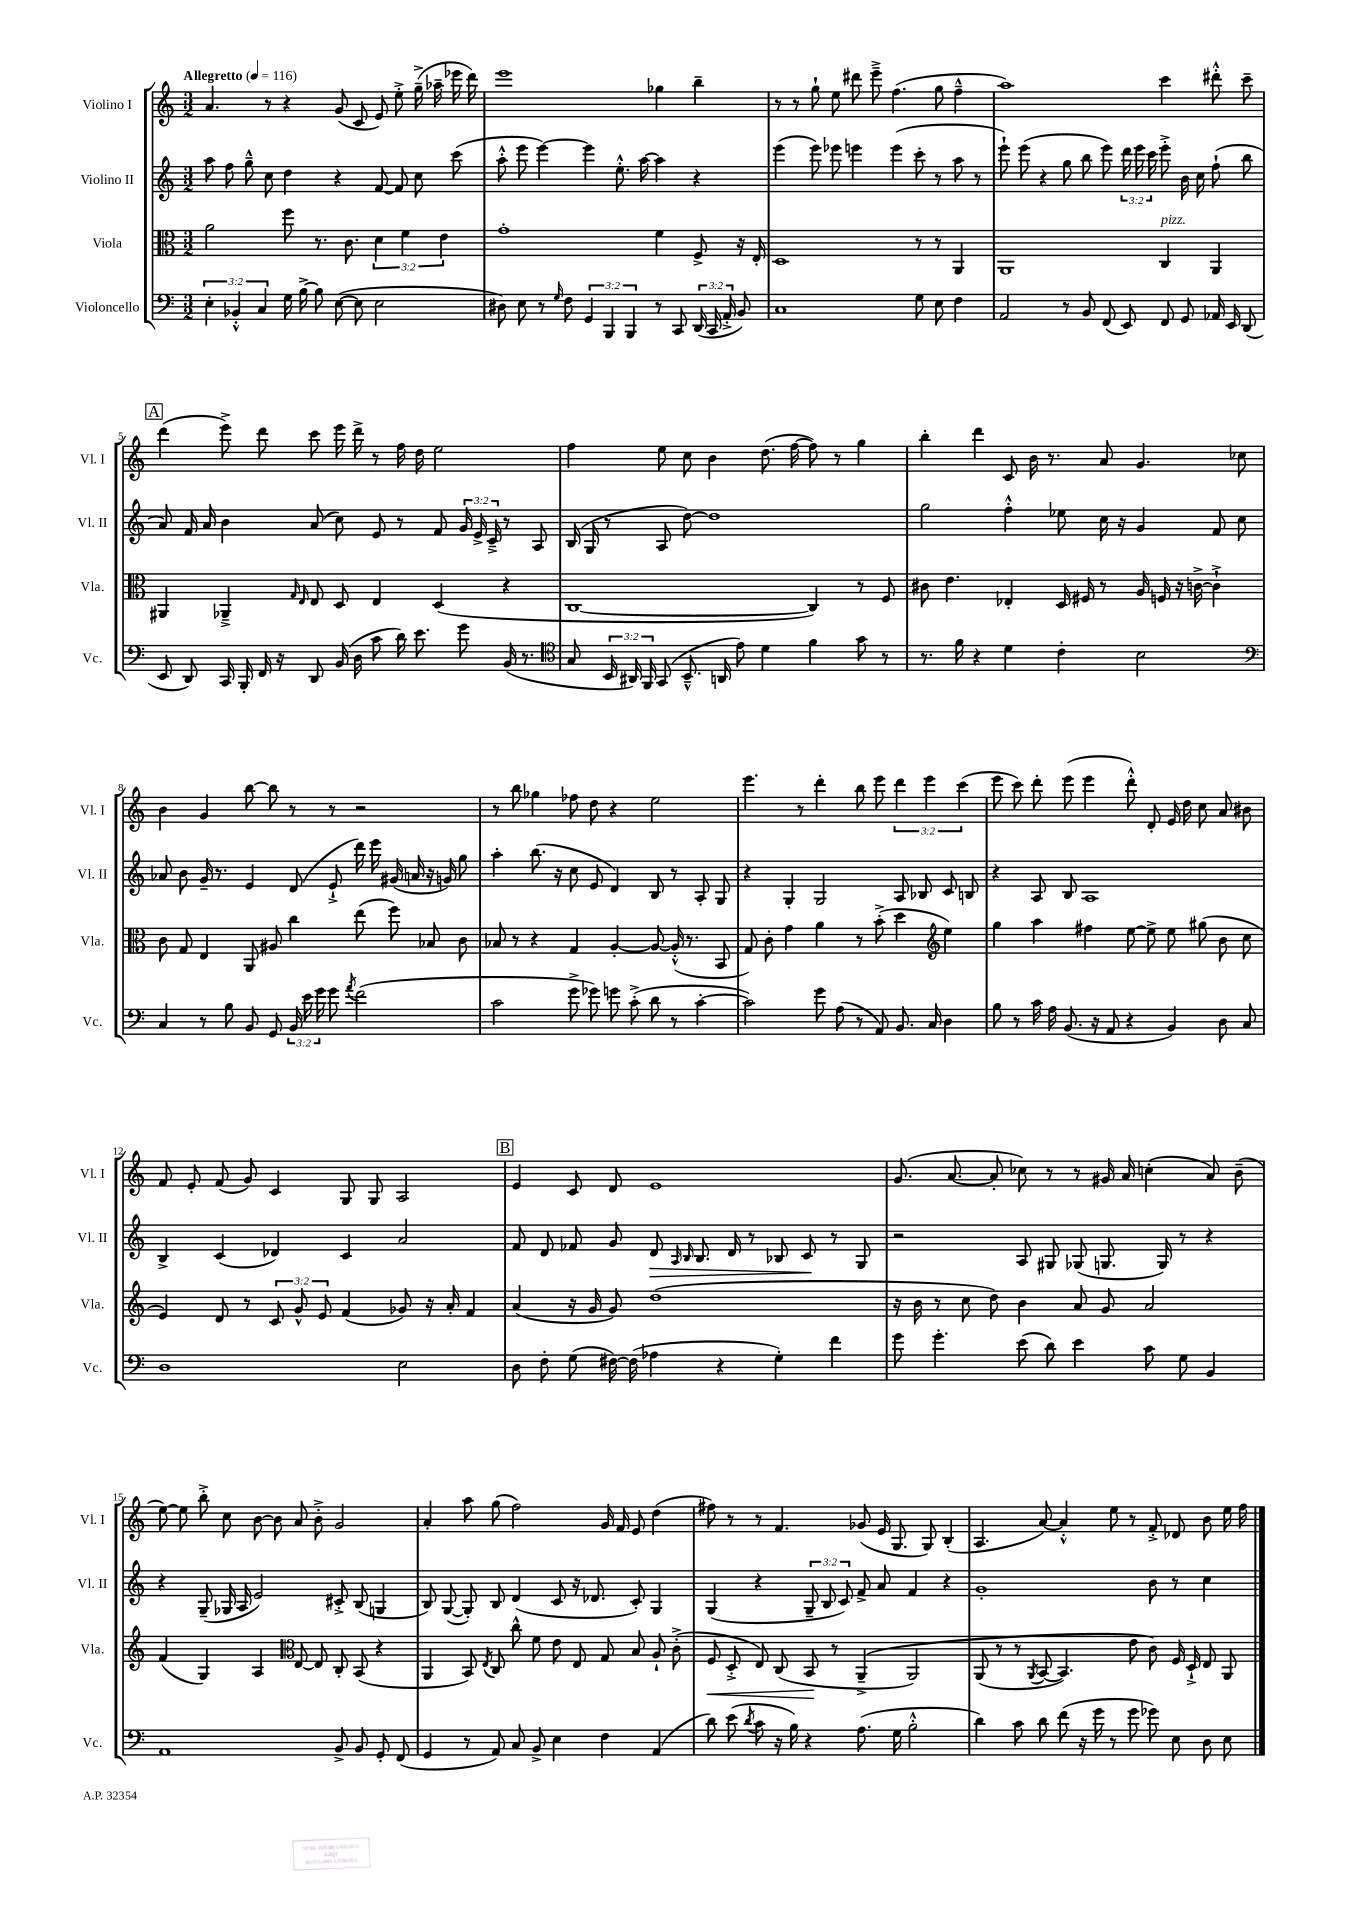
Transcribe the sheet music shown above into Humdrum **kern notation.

**kern	**kern	**kern	**kern
*staff4	*staff3	*staff2	*staff1
*clefF4	*clefC3	*clefG2	*clefG2
*k[]	*k[]	*k[]	*k[]
*M3/2	*M3/2	*M3/2	*M3/2
*MM116	*MM116	*MM116	*MM116
6E'	2a	8aa	4.a
.	.	8ff	.
6BB-'^^	.	.	.
.	.	8gg~^^	.
6C	.	.	.
.	.	8cc	8r
16G	8ff	4dd	4r
[16B^	.	.	.
8B]	8.r	.	.
([8E	.	4r	(8g
.	8.c	.	.
8E]	.	.	8c
2E	6d	[8f	8e)
.	.	8f]	8ee'^
.	6f	.	.
.	.	8cc	(16gg~^
.	.	.	16aa-~
.	6e	.	.
.	.	(8ccc	16eee-
.	.	.	16ddd)
=	=	=	=
8D#)	1g'	8aa'^^	1eee
8E	.	8eee	.
8r	.	[4eee)	.
16qqG	.	.	.
8F	.	.	.
6GG	.	4eee]	.
6BBB	.	.	.
.	.	8.ee'^^	.
6BBB	.	.	.
.	.	[16aa	.
8r	4f	4aa]	4gg-
8CC	.	.	.
(24DD	8F^	4r	4bb~
24CC	.	.	.
24AA'^	.	.	.
8BB)	16r	.	.
.	16E'	.	.
=	=	=	=
1C	1D	(4eee	8r
.	.	.	8r
.	.	8eee)	8gg`
.	.	8eee-	8ee
.	.	4eee	8ddd#
.	.	.	8eee~^
.	.	(4eee	(4.ff
8G	8r	8ccc'	.
8E	8r	8r	8gg
4F	4AA	8aa	4ff~^^
.	.	8r	.
=	=	=	=
2AA	1AA	8eee`)	1aa)
.	.	(8eee	.
.	.	4r	.
8r	.	8gg	.
8BB	.	8bb	.
(8FF	.	8eee)	.
8EE)	.	24ddd	.
.	.	24eee	.
.	.	24ccc	.
8FF	4C	8eee'^	4ccc
8GG	.	16b	.
.	.	16cc	.
16AA-	4AA	(8ff`	8ddd#'^^
16EE	.	.	.
(8DD	.	8bb	8ccc~
=	=	=	=
8EE	4AA#	8a)	(4ddd
8DD)	.	16f	.
.	.	16a	.
16CC	4AA-~^	4b	8eee^)
16BBB'	.	.	.
16FF	.	.	8ddd
16r	.	.	.
.	16qqG	.	.
.	16qqE	.	.
8DD	8E	(8a	8ccc
(16BB	8D	8cc)	16eee
16D	.	.	16ddd^
8c	4E	8e	8r
16d)	.	8r	16ff
8.e	.	.	16dd
.	(4D	8f	2ee
8g	.	24g	.
.	.	24e^	.
.	.	24c~^	.
(16BB	4r	8r	.
8.r	.	.	.
.	.	8A	.
=	=	=	=
*clefC4	*	*	*
8G	[1C	(16B	4ff
.	.	16G	.
24BB	.	8r	.
24AA#)	.	.	.
24FF	.	.	.
(8GG	.	8A	8ee
8.BB~^^	.	[8dd)	8cc
.	.	1dd]	4b
16AA	.	.	.
8e)	.	.	.
4d	.	.	(8.dd
.	.	.	[16ff
4f	4C])	.	8ff])
.	.	.	8r
8g	8r	.	4gg
8r	8F	.	.
=	=	=	=
8.r	8c#	2gg	4bb'
.	4.e	.	.
16f	.	.	.
4r	.	.	4ddd
4d	4E-'	4ff'^^	8c
.	.	.	16b
.	.	.	8.r
4c'	16D	8ee-	.
.	16F#	.	.
.	8r	16cc	8a
.	.	16r	.
2B	16A	4g	4.g
.	16F	.	.
.	16r	.	.
.	[16c^	.	.
.	4c`^]	8f	.
.	.	8cc	8cc-
=	=	=	=
*clefF4	*	*	*
4C	8c	8a-	4b
.	8G	8b	.
8r	4E	16g~	4g
.	.	8.r	.
8B	.	.	.
8BB	8AA	4e	[8bb
8GG	8A#	.	8bb]
24BB	4cc	(8d	8r
24e	.	.	.
24g	.	.	.
8g	.	8e`^	8r
8qa	.	.	.
(2f	(8ee	16ddd)	2r
.	.	16eee	.
.	8ff)	(16g#	.
.	.	16a	.
.	8B-	16r	.
.	.	16g)	.
.	8c	8gg	.
=	=	=	=
2c	8B-	4aa'	8r
.	8r	.	8bb
.	4r	(8.bb	4gg-
.	.	16r	.
8g^	4G	8cc	8ff-
8g-)	.	8e	8dd
8g	[4A'	4d)	4r
(8c'^	.	.	.
8d	8A_	8B	2ee
8r	(16A'^^]	8r	.
.	8.r	.	.
[4c'	.	8A'	.
.	8BB	8G	.
=	=	=	=
2c])	8G)	4r	4.eee
.	8c'	.	.
.	4g	4G'	.
.	.	.	8r
8g	4a	2G	4ddd'
(8A	.	.	.
8r	8r	.	8bb
8AA)	(8b'^	.	8eee
8.BB	4dd	8A	6ddd
.	.	8B-	.
.	.	.	6eee
16C	.	.	.
*	*clefG2	*	*
4D	4ee)	8c	.
.	.	.	(6ccc
.	.	8B	.
=	=	=	=
8B	4gg	4r	8eee
8r	.	.	8ccc)
16c	4aa	8A	8ddd'
16A	.	.	.
(8.BB	.	8B	(8eee
.	4ff#	1A	4eee
16r	.	.	.
8AA	.	.	.
4r	[8ee	.	8ddd'^^)
.	8ee^]	.	8d'
4BB)	8ee	.	16e
.	.	.	16dd
.	(8gg#	.	8cc
8D	8b	.	8a
8C	8cc	.	8b#
=	=	=	=
1D	4e)	4B^	8f
.	.	.	8e'
.	8d	(4c	(8f
.	8r	.	8g)
.	12c	4d-)	4c
.	12g^^	.	.
.	12e	.	.
.	(4f	4c	8G
.	.	.	8G
2E	8g-)	2a	2A
.	16r	.	.
.	16a'	.	.
.	4f	.	.
=	=	=	=
8D	(4a	8f	4e
8F'	.	8d	.
(8G	16r	8f-	8c
.	16g	.	.
[16F#)	8g)	8g	8d
(16F#]	.	.	.
4A-	(1dd	8d	1e
.	.	16qqA	.
.	.	16qqB	.
.	.	8.B	.
4r	.	.	.
.	.	16d	.
.	.	8r	.
4G')	.	8B-	.
.	.	8c	.
4f	.	8r	.
.	.	8G	.
=	=	=	=
8g	16r	2r	(8.g
.	16b	.	.
4.g'	8r	.	.
.	.	.	[8.a
.	8cc	.	.
.	8dd)	.	8a']
(8e	4b	8A	8cc-)
8d)	.	8G#	8r
4e	8a	(8G-	8r
.	8g	8.G	16g#
.	.	.	16a
8c	2a	.	(4cc'
.	.	16G)	.
8G	.	8r	.
4BB	.	4r	8a)
.	.	.	(8b~
=	=	=	=
1AA	(4f	4r	[8ee)
.	.	.	8ee]
.	4G)	(8G~	8bb'^
.	.	16G-	8cc
.	.	16A	.
.	4A	2e)	[8b
.	.	.	8b]
*	*clefC3	*	*
.	[8E	.	8a
.	8E]	.	8b'^
8BB^	8C'	8c#'^	2g
8BB	(8BB	(8B	.
8GG'	4r	4G	.
(8FF	.	.	.
=	=	=	=
4GG	4AA	8B)	4a'
.	.	([8G	.
8r	8BB)	8G'])	8aa
.	8qE	.	.
8AA)	8C	8B	(8gg
8C	8cc^^	(4d	2ff)
8BB^	8f	.	.
4E	8e	8c	.
.	8E	16r	.
.	.	8.d-	.
4F	8G	.	16g
.	.	.	16f
.	8B	8c')	8e
(4AA	8A`	4G	(4dd
.	(8c'^	.	.
=	=	=	=
8d)	8F	(4G	8ff#)
(8e	8D'^	.	8r
8qd	.	.	.
8c	8E)	4r	8r
16r	(8C	.	4.f
16B)	.	.	.
4r	8BB	12G~	.
.	.	12B	.
.	8r	.	.
.	.	12c)	.
(8.A	&(4AA~^	8f^	(8g-
.	.	8a	16e
16G	.	.	8.G
2B'^^	2AA)	4f	.
.	.	.	8G)
.	.	4r	(4B'
=	=	=	=
4d)	(8AA	1g'	4.A
.	8r	.	.
8c	8r	.	.
.	8qAA	.	.
8d	[8BB	.	[8a)
(8f	4.BB])	.	4a'^^]
16r	.	.	.
16g	.	.	.
8r	.	.	8ee
8g	8e	.	8r
8g-)	8c&)	8b	8f'^
8E	16F	8r	8d-
.	16D`^	.	.
8D	8E	4cc	8b
8E	8AA	.	16ee
.	.	.	16ff
==	==	==	==
*-	*-	*-	*-
